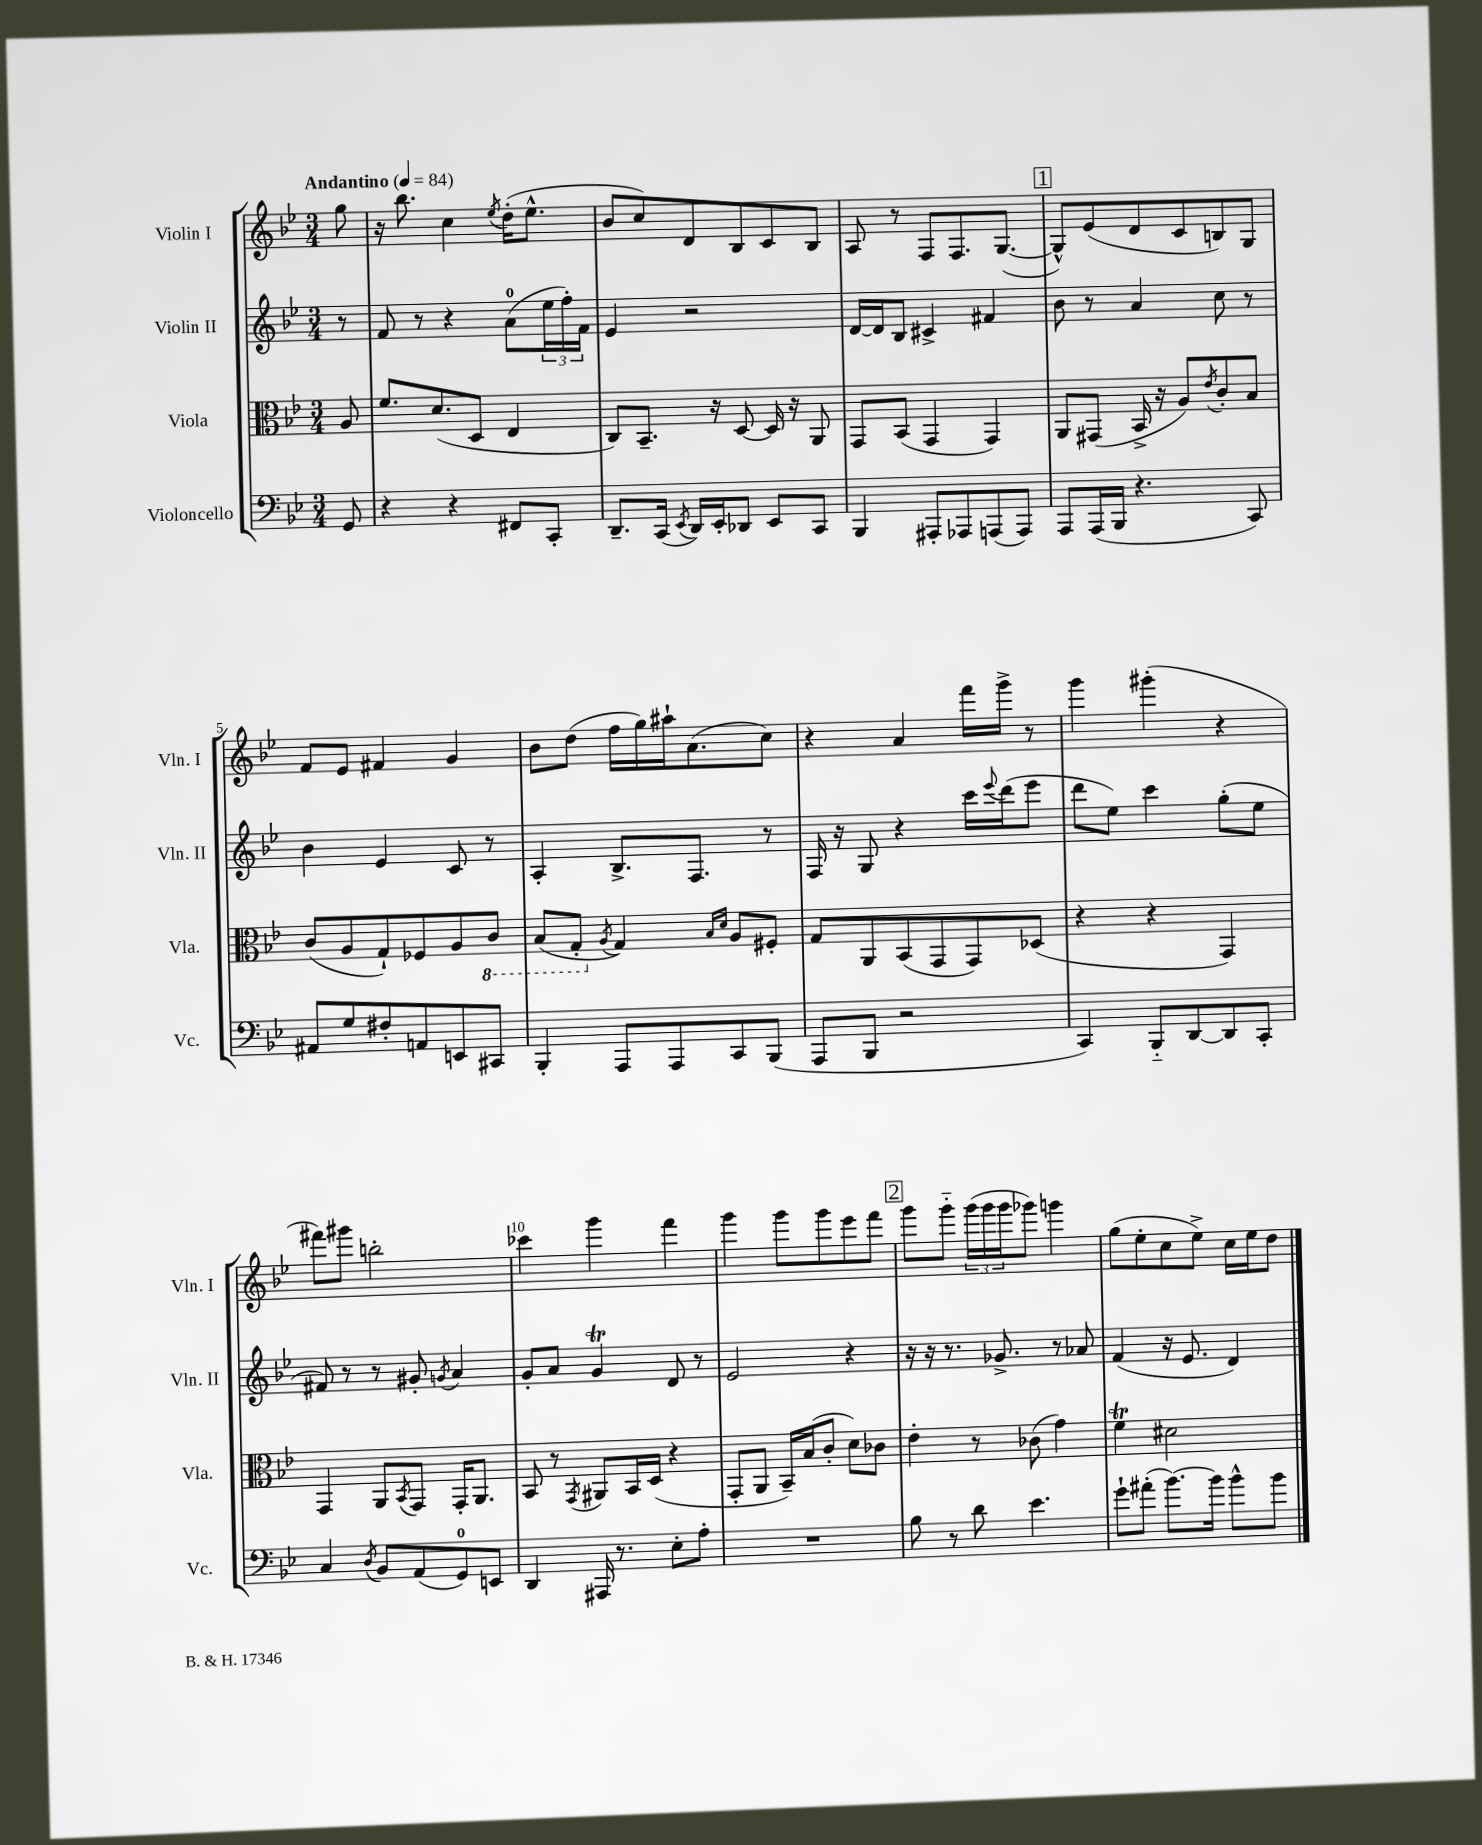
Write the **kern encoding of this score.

**kern	**kern	**kern	**kern
*staff4	*staff3	*staff2	*staff1
*clefF4	*clefC3	*clefG2	*clefG2
*k[b-e-]	*k[b-e-]	*k[b-e-]	*k[b-e-]
*M3/4	*M3/4	*M3/4	*M3/4
*MM84	*MM84	*MM84	*MM84
8GG	8A	8r	8gg
=	=	=	=
4r	8.f	8f	16r
.	.	.	8.bb-
.	.	8r	.
.	(8.d	.	.
4r	.	4r	4cc
.	8D	.	.
.	.	.	8qee-
8FF#	4E-	(8a	(16dd'
.	.	.	8.ee-^^
8CC'	.	24ee-	.
.	.	24ff')	.
.	.	24f	.
=	=	=	=
8.DD~	8C)	4e-	8b-
.	8.BB-~	.	8cc)
(16CC	.	.	.
8qEE-	.	.	.
16DD)	.	2r	8d
16EE-'	16r	.	.
8DD-	[8D	.	8B-
8EE-	16D]	.	8c
.	16r	.	.
8CC	8AA	.	8B-
=	=	=	=
4BBB-	8GG	[16d	8A
.	.	16d]	.
.	(8BB-	8B-	8r
8AAA#'	4GG	4c#^	8F
8AAA-	.	.	8.F
(8AAA	4GG)	4f#	.
.	.	.	([8.G
8AAA)	.	.	.
=	=	=	=
8AAA	8AA	8b-	8G^^])
(16AAA	(8GG#	8r	(8e-
16BBB-	.	.	.
4.r	16BB-^	4a	8d
.	16r	.	.
.	8A)	.	8c
.	8qe-	.	.
.	8c'	8cc	8B)
8CC)	8B-	8r	8G
=	=	=	=
8AA#	(8c	4b-	8f
8G	8A	.	8e-
8F#'	8G`)	4e-	4f#
8AA	8F-	.	.
8EE	8A	8c	4g
8CC#	8C	8r	.
=	=	=	=
4BBB-'	(8BB-	4A'	8b-
.	8GG'	.	(8dd
.	8qA	.	.
8AAA	4G)	8.B-^	16ff
.	.	.	16gg)
8AAA	.	.	16aa#`
.	.	8.F	(8.a
.	16qqB-	.	.
.	16qqd	.	.
8CC	8A	.	.
(8BBB-	8F#'	8r	8cc)
=	=	=	=
8AAA	8G	16F	4r
.	.	16r	.
8BBB-	8AA	8G	.
2r	(8BB-	4r	4a
.	8GG	.	.
.	8GG)	16ccc	16fff
.	.	8qqeee-	.
.	.	(16ddd	16ggg^
.	(8D-	8eee-	8r
=	=	=	=
4CC)	4r	8ddd	4ggg
.	.	8ee-)	.
8BBB-'~	4r	4ccc	(4ggg#'
[8DD	.	.	.
8DD]	4GG)	(8gg'	4r
8CC'	.	8ee-	.
=	=	=	=
4C	4GG	8f#)	8fff#)
.	.	8r	8ggg#
8qD	.	.	.
8BB-	8AA	8r	2bb'
.	8qBB-	.	.
(8AA	8GG	8g#'	.
.	.	8qg	.
8GG)	16GG'	4a	.
.	8.AA	.	.
8EE	.	.	.
=	=	=	=
4DD	8BB-	8g'	4ccc-
.	8r	8a	.
.	8qGG	.	.
16AAA#	8AA#	4g	4ggg
8.r	.	.	.
.	16BB-	.	.
.	(16D	.	.
8E-'	4r	8d	4fff
8A'	.	8r	.
=	=	=	=
2.r	8GG'	2e-	4ggg
.	8AA	.	.
.	16BB-~)	.	8ggg
.	(16B-	.	.
.	8c'	.	8ggg
.	8d)	4r	8eee-
.	8c-	.	8fff
=	=	=	=
8B-	4e-'	16r	8ggg
.	.	16r	.
8r	.	8.r	8ggg'~
8d	8r	.	(24ggg
.	.	.	24ggg
.	.	8.g-^	.
.	.	.	24ggg
4.e-	(8c-	.	8ggg-)
.	4g)	8r	4ggg
.	.	8a-	.
=	=	=	=
8g`	4f	(4f	(8gg
(8a#'	.	.	8ee-'
[8.b-)	2d#	16r	8cc
.	.	8.e-	.
.	.	.	8ee-^)
16b-]	.	.	.
8b-^^	.	4d)	16cc
.	.	.	16ee-
8b-	.	.	8dd
==	==	==	==
*-	*-	*-	*-
